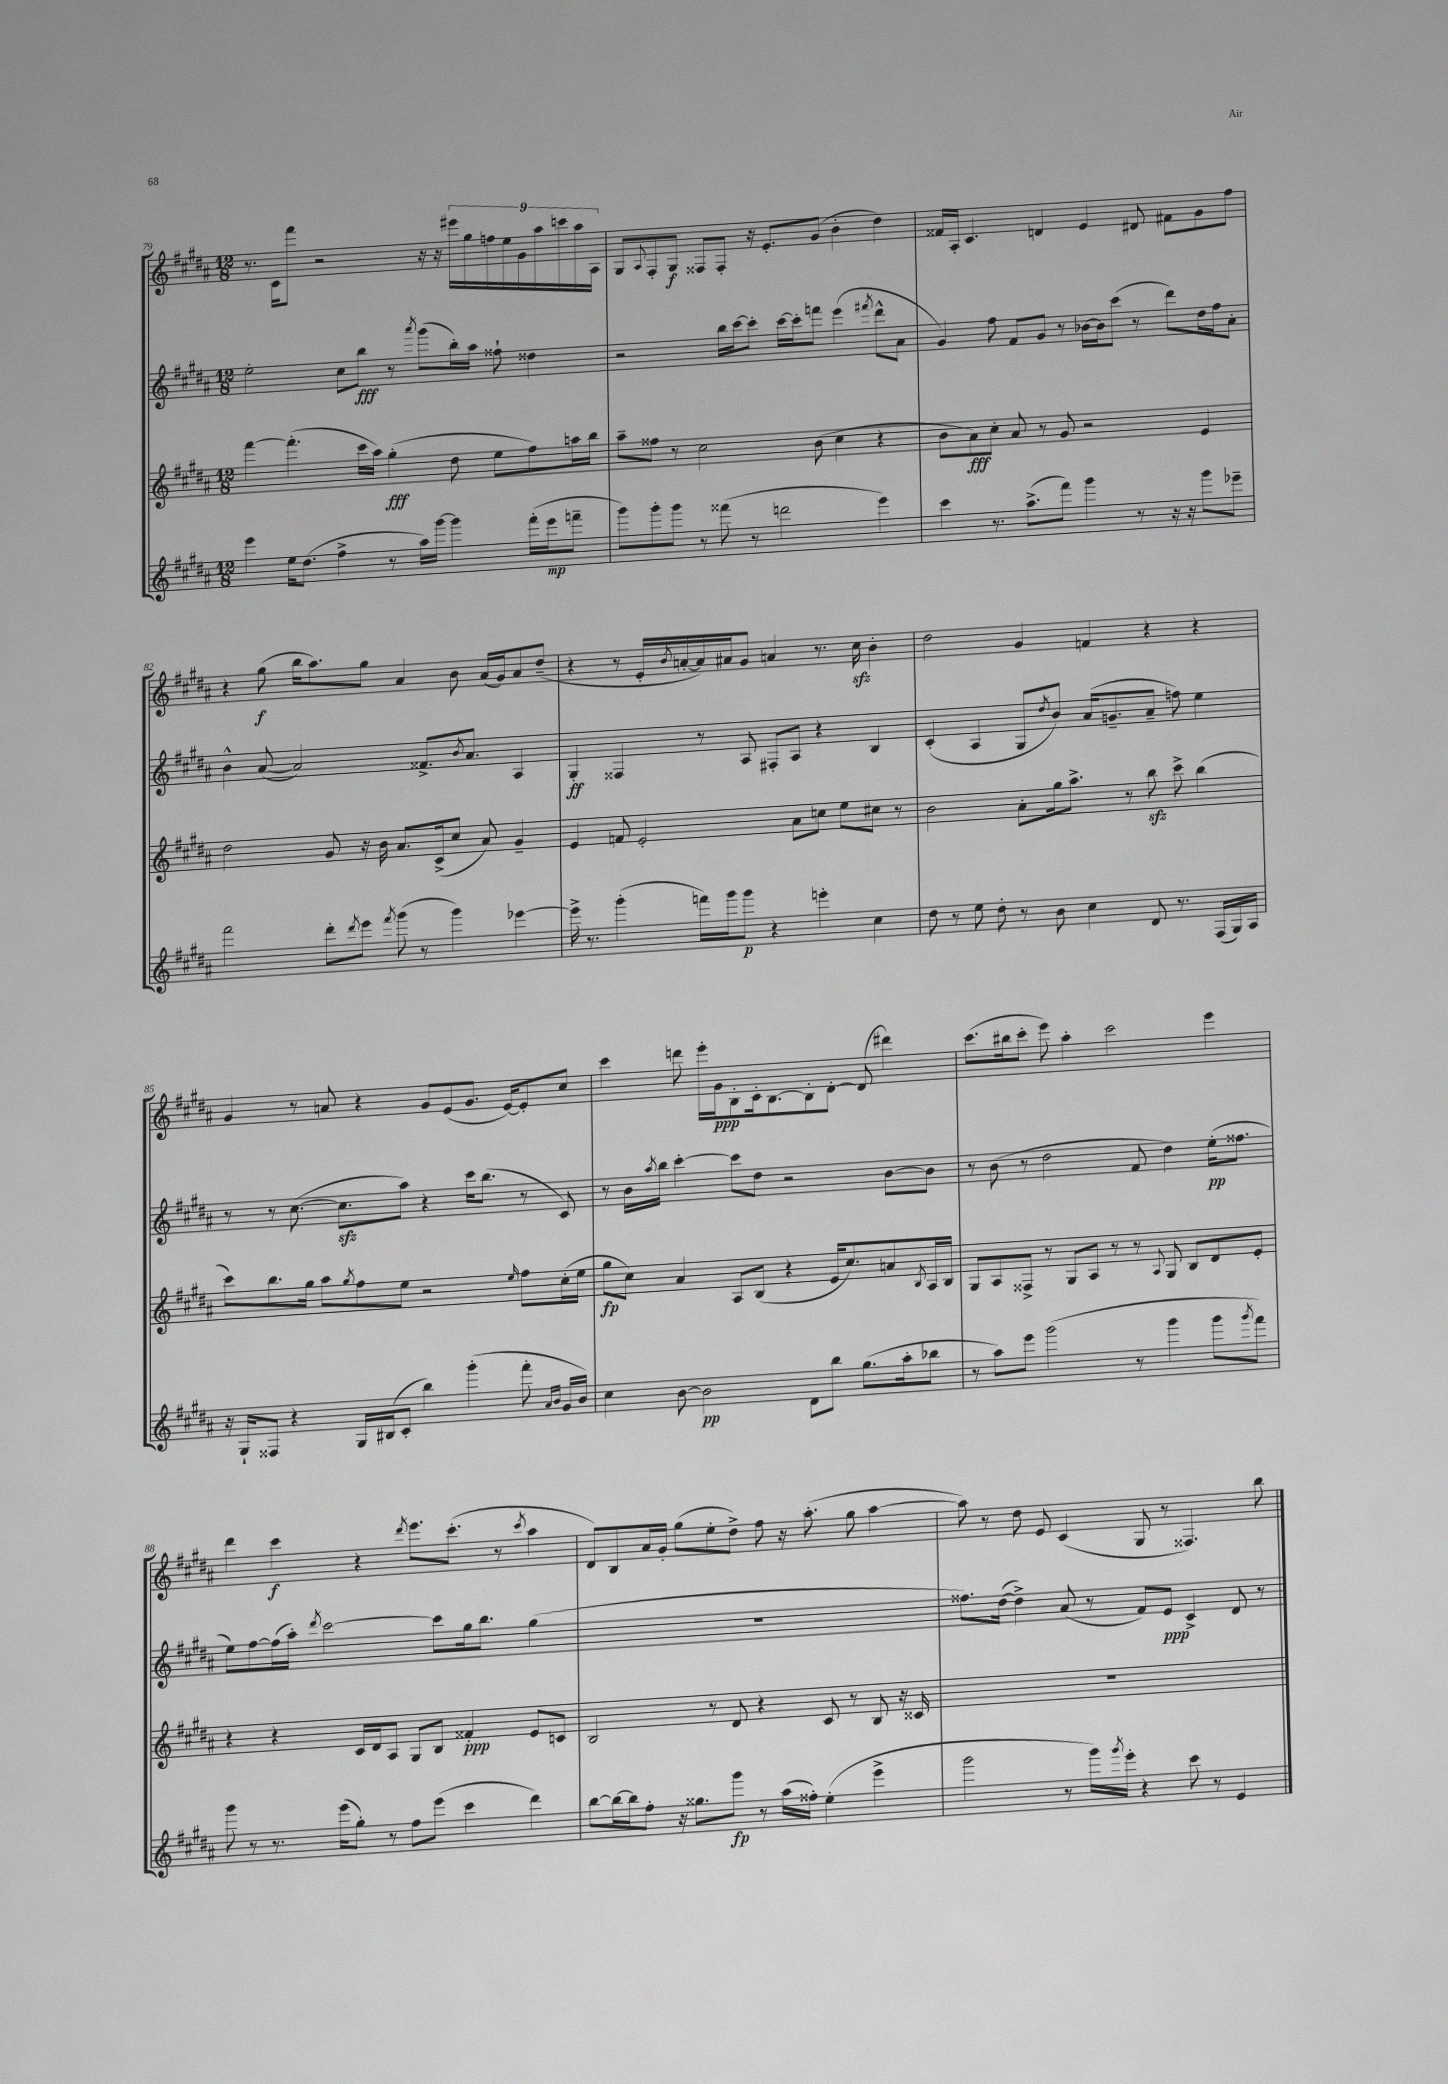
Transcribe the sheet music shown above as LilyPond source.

<<
\new StaffGroup <<
\new Staff = "s0" {
    \clef treble \key b \major \numericTimeSignature \time 12/8
    r8. cis'16 fis'''8 r2 r16 r16 \tuplet 9/8 { eis'''16 gis''16 f''16 e''16 gis'16 ais''16 c'''16 ais''16 ais16 } |
    gis8 \appoggiatura { ais8 } fis8-. gis8\f fisis8 fisis8-. r16 e'8.-. gis'8( b'4-. dis''4) |
    fisis'16 ais16-. cis'4. d'4 e'4 dis'8 fis'8 gis'8 fis''8 |
    r4 gis''8\f( b''16 ais''8.) gis''8 ais'4 b'8 ais'16( gis'16) ais'8 dis''8--( |
    r4 r8 e'16-. \acciaccatura { b'8 } a'16~-. a'16) ais'16 gis'8 a'4 r8. cis''16\sfz b'4-. |
    dis''2 gis'4 f'4 r4 r4 |
    gis'4 r8 a'8 r4 gis'8 e'8( gis'8. e'16~) e'8-. cis''8 |
    cis'''4 d'''8 e'''16-. gis'16\ppp b8-. cis'16-. b8.~ b8-. dis'8~-. dis'8( dis'''4) |
    cis'''8.( bis''16 cis'''8-. e'''8) ais''4-. cis'''2 e'''4 |
    dis'''4 cis'''4\f r4 \acciaccatura { dis'''8 } e'''8. cis'''8.-.( r8 \acciaccatura { cis'''8 } ais''4 |
    dis'8) b8 ais'16 gis'16-. gis''8( e''8-. dis''8->) fis''8 r16 ais''8.-.( gis''8 ais''4~ |
    ais''8) r8 dis''8 e'8 cis'4( gis8 r8 fisis4.) b''8 \bar "|." |
}
\new Staff = "s1" {
    \clef treble \key b \major \numericTimeSignature \time 12/8
    e''2-. cis''8 b''8\fff r8 \acciaccatura { ais'''8 } gis'''8( b''16-.) ais''16 fisis''8-! disis''4 |
    r2 b''16 cis'''16~ cis'''8-. cis'''16~ cis'''16-. f'''8 e'''4( \acciaccatura { fis'''8 } dis'''8-^ ais'8 |
    gis'4) fis''8 fis'8 gis'8 r8 bes'16~ bes'16 cis'''8( r8 dis'''8) dis''16 fis''16 ais'8-. |
    b'4-^ ais'8~( ais'2) fisis'8.-> \acciaccatura { b'8 } ais'8. ais4 |
    gis4-.\ff fisis4 r8 ais8 fis8-. ais8 r4 b4 |
    cis'4-.( ais4 gis8 \acciaccatura { dis''8 } b'8) ais'16( g'8.-- ais'8-- f''8) e''4 |
    r8 r8 cis''8.~( cis''8.\sfz ais''8) r4 cis'''16 b''8.( r8 cis'8) |
    r8 b'16 \acciaccatura { ais''8 } b''16 cis'''4~-. cis'''8 dis''8 r2 b'8~ b'8 |
    r8 b'8( r8 dis''2 fis'8 dis''4) e''16-.\pp( fisis''8. |
    e''8) fis''8~ fis''16( ais''16-.) \acciaccatura { dis'''8 } cis'''2~ cis'''8 gis''16 b''8. gis''4( |
    R1. |
    fisis''8.) dis''16~( dis''4->) ais'8( r8 fis'8) e'8\ppp cis'4-> dis'8 r8 \bar "|." |
}
\new Staff = "s2" {
    \clef treble \key b \major \numericTimeSignature \time 12/8
    fis'''4~ fis'''4.-.( cis'''16 ais''16) gis''4-.\fff( dis''8 e''8 fis''8) a''16 b''16 |
    ais''8-- fisis''8 r8 cis''2 b'8( cis''4 r4 |
    b'8 ais'8\fff) cis''8-. ais'8 r8 gis'8 r2 e'4 |
    dis''2 gis'8 r16 b'16 ais'8. cis'16->( cis''8 ais'8) gis'4-- |
    e'4 f'8 e'2-. ais'8 c''8 e''8 cis''8 r8 |
    b'2 ais'8-. gis''16 ais''8.-> r8 b''8\sfz cis'''8-> b''4( |
    cis'''8) b''8. gis''16 ais''8 \acciaccatura { gis''8 } fis''8 e''8 r2 \grace { e''16 } fis''8 cis''16-.( e''16 |
    gis''8\fp cis''8) ais'4 ais8 b8( r4 e'16 cis''8.) a'8 \acciaccatura { b8 } ais16 b16 |
    gis8 ais8 fisis8-> r8 gis8 ais8 r8 r8 \appoggiatura { ais8 } gis8 b8 dis'8 e'8-. |
    r4 r4 cis'16 dis'16 ais8 gis8 b8 fisis'4-.\ppp e'8 c'8 |
    b2 r8 dis'8 r4 cis'8 r8 b8 r16 cisis'16 |
    R1. \bar "|." |
}
\new Staff = "s3" {
    \clef treble \key b \major \numericTimeSignature \time 12/8
    e'''4 e''16 dis''8.( fis''4-> r8 ais''16) gis'''16~ gis'''4 fis'''16-.( e'''16\mp f'''8-- |
    gis'''8) gis'''8-. gis'''8 r8 fisis'''8( r8 d'''2 e'''4) |
    cis'''4 r8. ais''8.->( fis'''8) gis'''4 r8 r16 r16 gis'''8 ees'''8-- |
    fis'''2 dis'''8-. \acciaccatura { dis'''8 } e'''8 \acciaccatura { fis'''8 } gis'''8( r8 gis'''4) ees'''4~ |
    ees'''16-> r8. gis'''4-.( f'''16) gis'''16 gis'''8\p r4 e'''4-. cis''4 |
    dis''8 r8 e''8 dis''8-. r8 b'8 cis''4 dis'8 r8. fis16( gis16) ais16 |
    r16 gis16-! fisis8 r4 gis16 bis16( cis'8-. b''4) gis'''4-.( fis'''8-. \grace { ais'16 b'16 } gis'16 b'16) |
    cis''4 b'8~ b'2\pp dis'8 b''8 gis''8.( ais''16-. bes''8 |
    r8 ais''8) e'''8 gis'''2( r8 gis'''4 gis'''8 \acciaccatura { gis'''8 } fis'''8) |
    gis'''8 r8 r8. e'''16( gis''8-.) r8 fis''8 e'''8( cis'''4 dis'''4) |
    b''8~ b''16~ b''16 fis''8-. r16 gisis''8. gis'''8\fp r8 ais''16( fisis''16-.) e''4-.( e'''4-> |
    gis'''2 r8 gis'''16) \acciaccatura { gis'''8 } e'''16-. r4 cis'''8 r8 e'4 \bar "|." |
}
>>
>>
\layout { \context { \Score currentBarNumber = #79 } }
